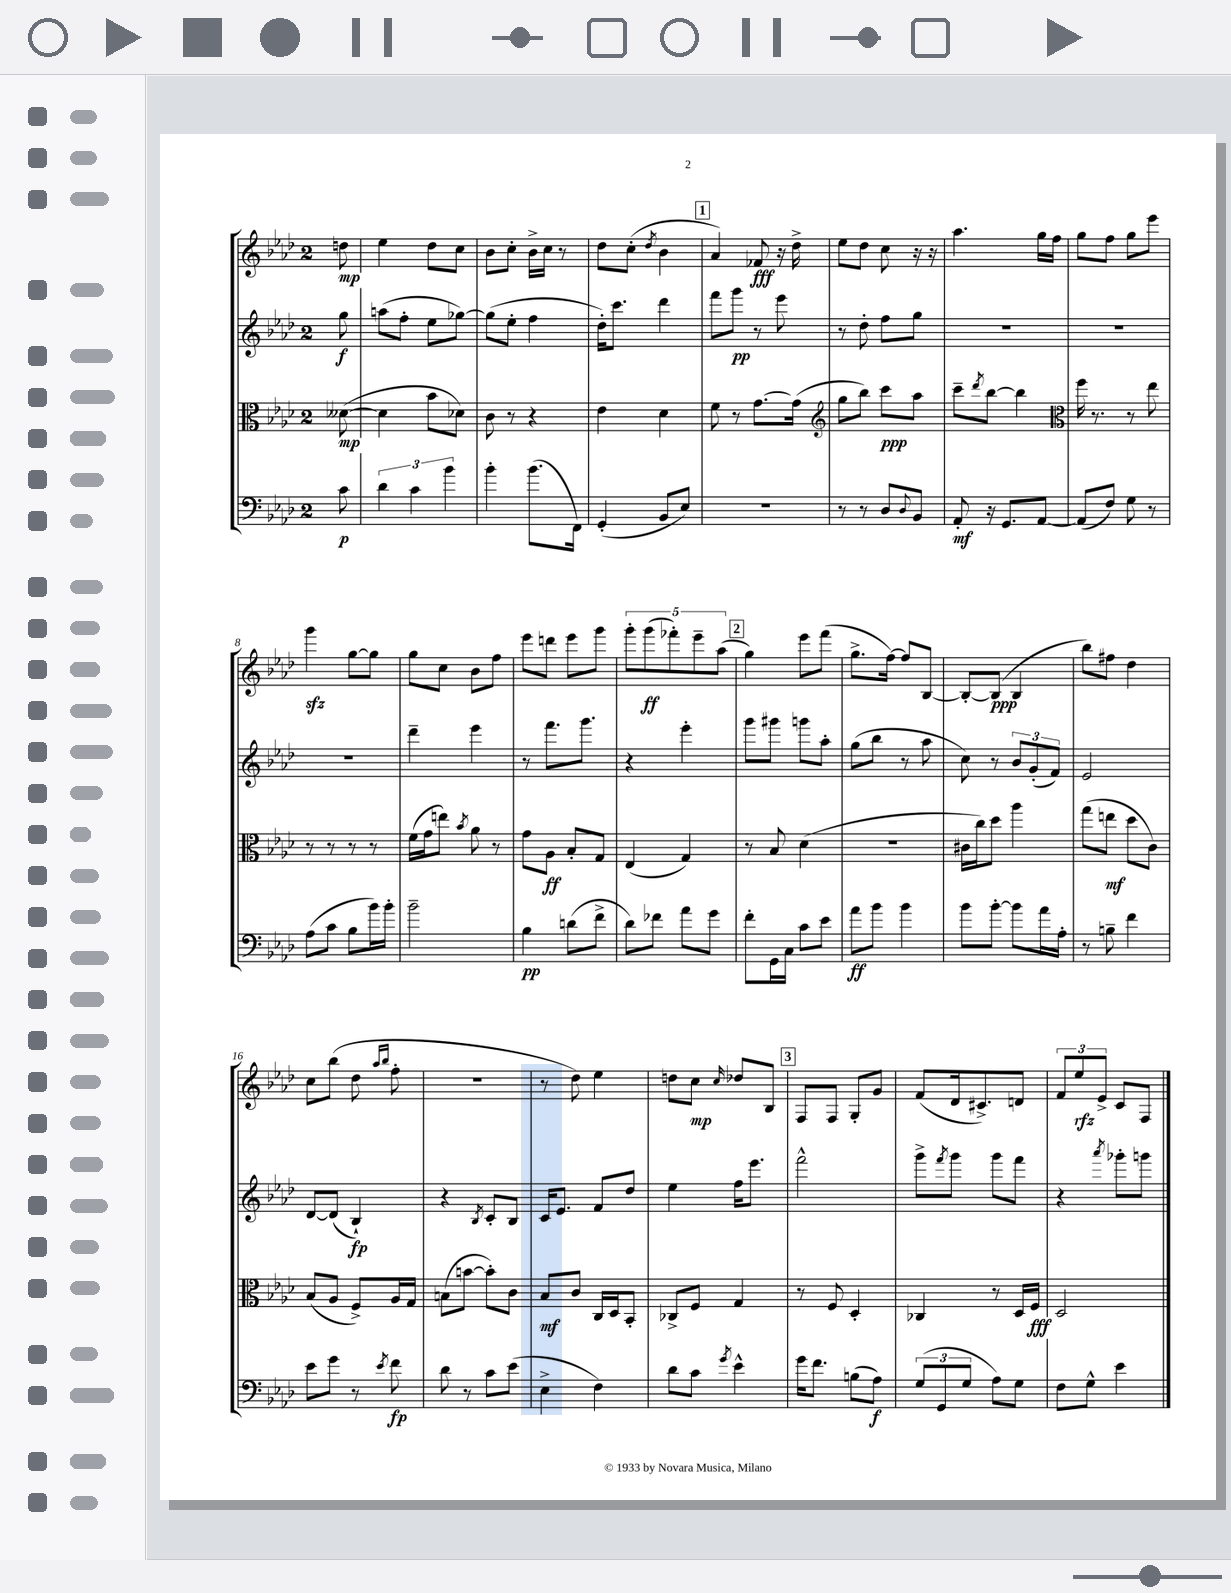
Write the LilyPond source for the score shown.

<<
\new StaffGroup <<
\new Staff = "s0" {
    \clef treble \key aes \major \once \override Staff.TimeSignature.style = #'single-digit \time 2/4 \partial 8
    d''8\mp |
    ees''4 des''8 c''8 |
    bes'8 c''8-. bes'16-> c''16 r8 |
    des''8 c''8-.( \acciaccatura { des''8 } bes'4 |
    \mark \markup { \box "1" } aes'4) fes'8\fff r16 des''16-> |
    ees''8 des''8 c''8 r16 r16 |
    aes''4. g''16 f''16 |
    g''8 f''8 g''8 ees'''8 |
    g'''4\sfz g''8~ g''8 |
    g''8 c''8 bes'8 f''8 |
    ees'''8 d'''8 ees'''8 g'''8 |
    \tuplet 5/4 { g'''8-. g'''8\ff( fes'''8-.) ees'''8-- aes''8( } |
    \mark \markup { \box "2" } g''4) ees'''8 f'''8( |
    g''8.-> f''16~) f''8 bes8~ |
    bes8~-. bes8\ppp( bes4 |
    bes''8) fis''8 des''4 |
    c''8 bes''8( des''8 \grace { aes''16 bes''16 } f''8-. |
    R2 |
    r8 des''8) ees''4 |
    d''8 c''8\mp \grace { c''16 } des''8 bes8 |
    \mark \markup { \box "3" } f8 f8 g8-. g'8 |
    f'8( des'16 cis'8.->) d'8 |
    \tuplet 3/2 { f'8 ees''8\rfz ees'8-> } c'8 f8 \bar "|." |
}
\new Staff = "s1" {
    \clef treble \key aes \major \once \override Staff.TimeSignature.style = #'single-digit \time 2/4 \partial 8
    g''8\f |
    a''8( f''8-. ees''8 ges''8~) |
    ges''8( ees''8-. f''4 |
    des''16-.) c'''8. des'''4 |
    \mark \markup { \box "1" } f'''8 g'''8\pp r8 ees'''8 |
    r8 des''8-. f''8 g''8 |
    R2 |
    R2 |
    R2 |
    des'''4-- ees'''4 |
    r8 f'''8. g'''8. |
    r4 ees'''4-. |
    \mark \markup { \box "2" } g'''8 gis'''8 g'''8 aes''8-. |
    g''8( bes''8 r8 aes''8 |
    c''8) r8 \tuplet 3/2 { bes'8 g'8-.( f'8) } |
    ees'2 |
    des'8~ des'8( bes4-!\fp) |
    r4 \acciaccatura { bes8 } c'8-. bes8 |
    c'16 ees'8. f'8 des''8 |
    ees''4 f''16 ees'''8. |
    \mark \markup { \box "3" } f'''2-^ |
    g'''8-> \acciaccatura { f'''8 } g'''8 g'''8 f'''8 |
    r4 \acciaccatura { aes'''8 } ges'''8-. g'''8 \bar "|." |
}
\new Staff = "s2" {
    \clef alto \key aes \major \once \override Staff.TimeSignature.style = #'single-digit \time 2/4 \partial 8
    deses'8~\mp( |
    deses'4 bes'8 des'8) |
    c'8 r8 r4 |
    ees'4 des'4 |
    \mark \markup { \box "1" } f'8 r8 g'8.~ g'16( |
    \clef treble g''8 bes''8) c'''8\ppp aes''8 |
    c'''8-- \acciaccatura { des'''8 } bes''8~ bes''4 |
    \clef alto f''16 r8. r8 ees''8 |
    r8 r8 r8 r8 |
    f'16( g'16 e''8) \acciaccatura { bes'8 } aes'8 r8 |
    g'8 aes8\ff bes8-. g8 |
    ees4( g4) |
    \mark \markup { \box "2" } r8 bes8 des'4( |
    R2 |
    cis'16 c''16) des''8 aes''4 |
    g''8( e''8\mf des''8 c'8) |
    bes8( aes8 f8->) aes16 g16 |
    b8( b'8~ b'8-.) c'8 |
    bes8\mf c'8 c16 des16 bes,8-. |
    ces8-> f8 g4 |
    \mark \markup { \box "3" } r8 f8 des4-. |
    ces4 r8 des16 f16\fff |
    des2 \bar "|." |
}
\new Staff = "s3" {
    \clef bass \key aes \major \once \override Staff.TimeSignature.style = #'single-digit \time 2/4 \partial 8
    c'8\p |
    \tuplet 3/2 { des'4 c'4 bes'4 } |
    bes'4-. bes'8.( f,16) |
    g,4-.( bes,8 ees8) |
    \mark \markup { \box "1" } r2 |
    r8 r8 des8 \appoggiatura { des8 } bes,8 |
    aes,8-.\mf r16 g,8. aes,8~ |
    aes,8( f8) g8 r8 |
    aes8( c'8 bes8 bes'16) bes'16-. |
    bes'2-- |
    bes4\pp d'8( f'8-> |
    des'8) fes'8 aes'8 g'8 |
    \mark \markup { \box "2" } f'8-. g,16 c16 c'8 ees'8 |
    aes'8\ff bes'8 bes'4 |
    bes'8 bes'8~-. bes'8 aes'16 aes16-. |
    r8 b8-- f'4 |
    ees'8 g'8 r8 \acciaccatura { ees'8 } f'8\fp |
    des'8 r8 c'8 ees'8( |
    ees4-> f4) |
    des'8 c'8 \acciaccatura { g'8 } ees'4-^ |
    \mark \markup { \box "3" } g'16 f'8. b8( aes8\f) |
    \tuplet 3/2 { g8( g,8 g8 } aes8) g8 |
    f8 g8-^ ees'4 \bar "|." |
}
>>
>>
